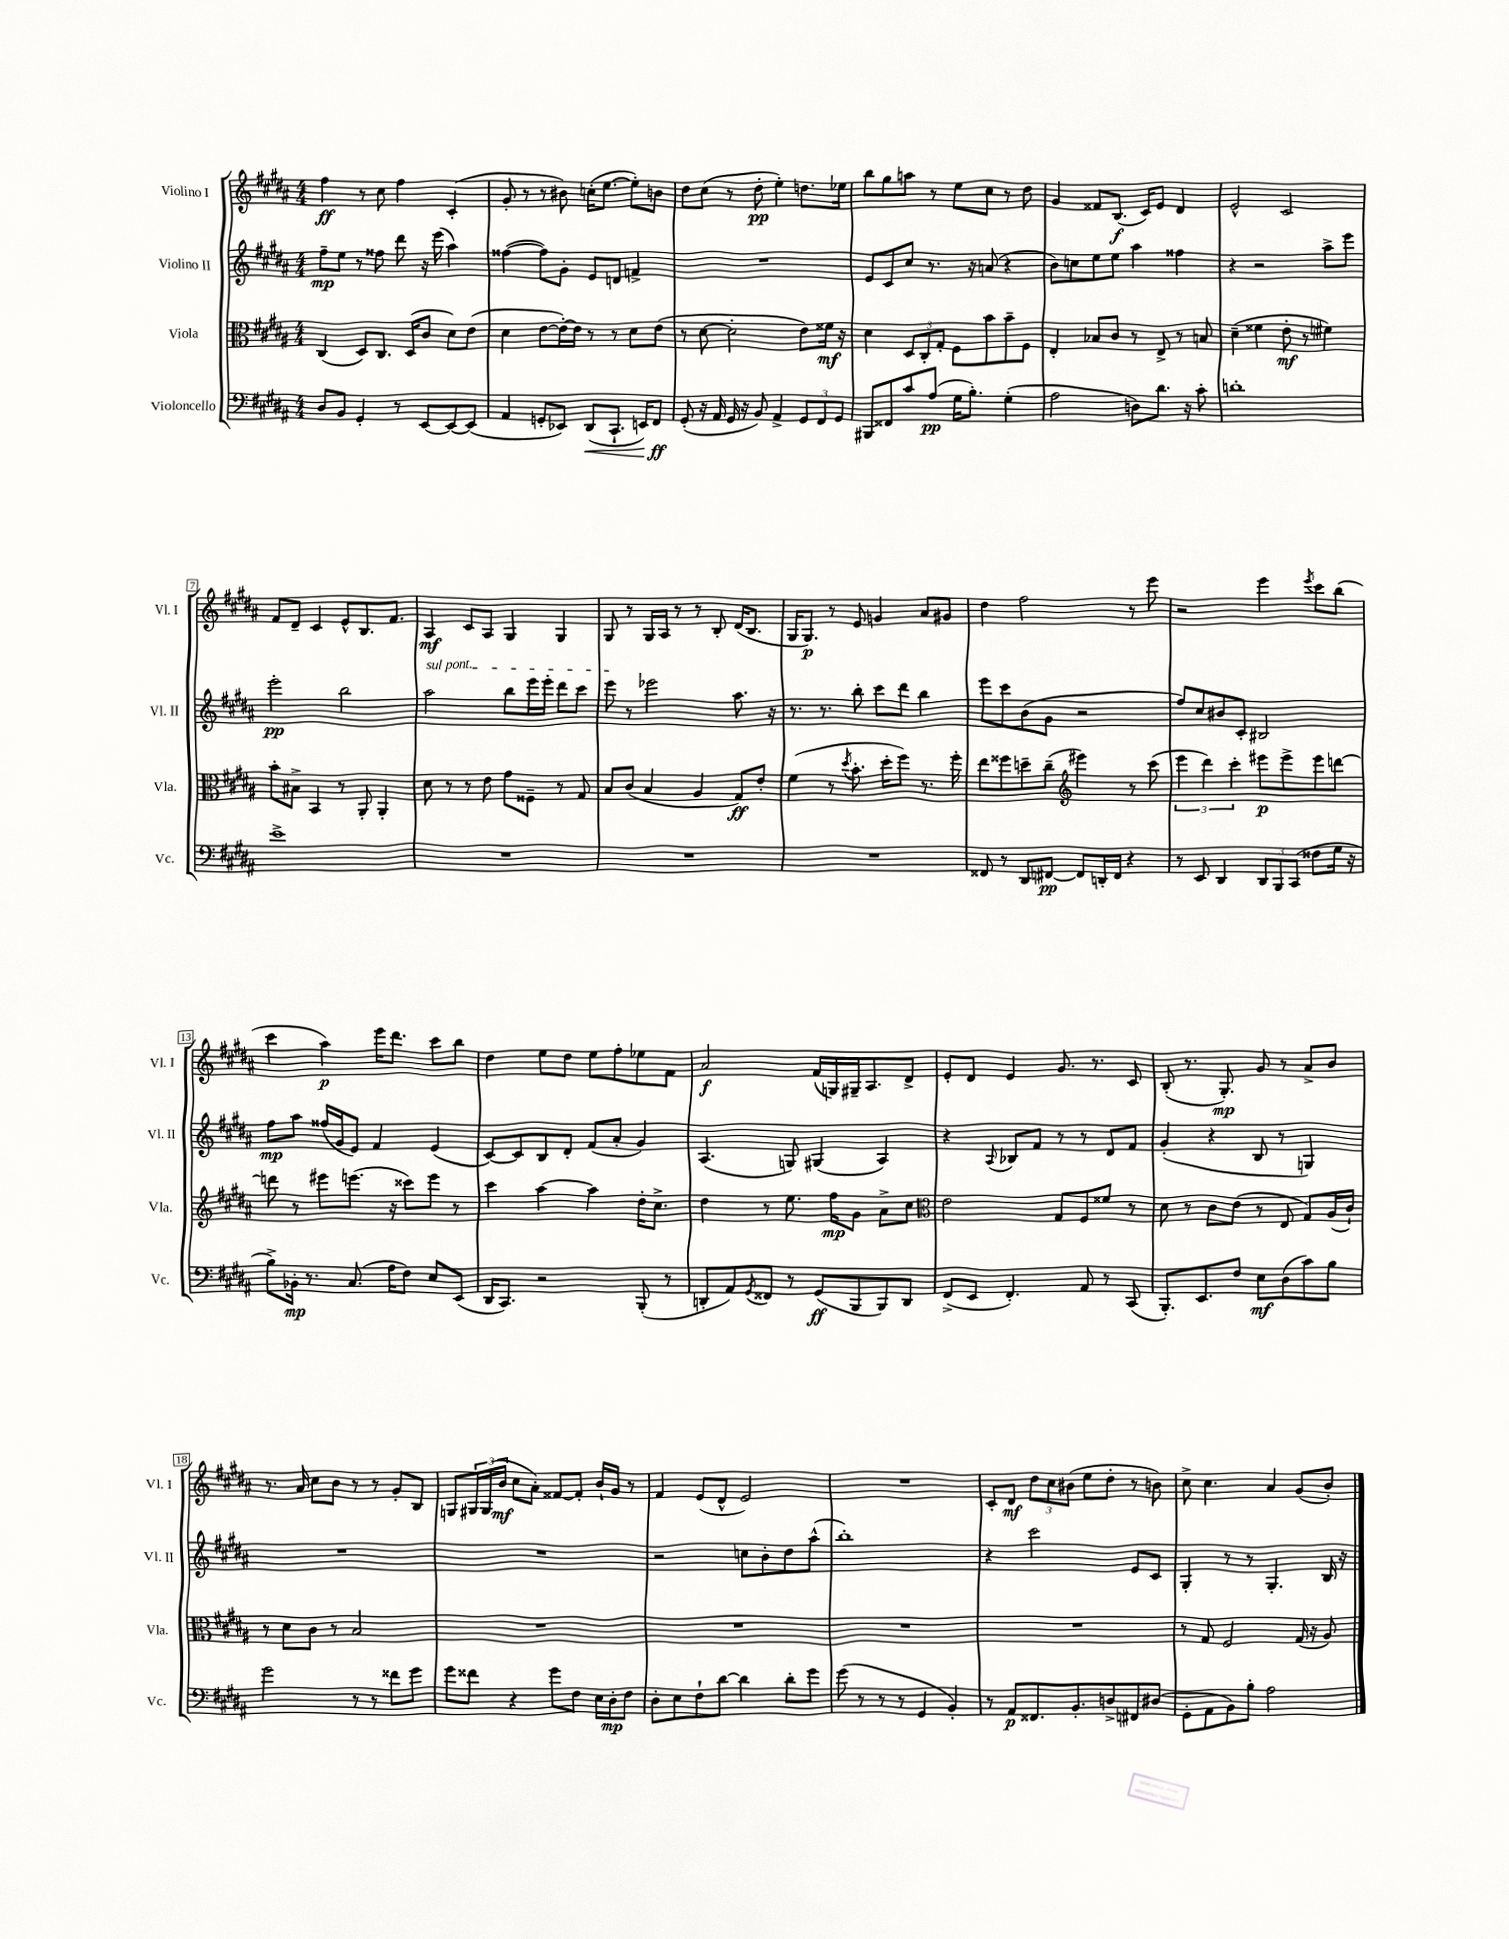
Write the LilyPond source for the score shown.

<<
\new StaffGroup <<
\new Staff = "s0" \with { instrumentName = "Violino I" shortInstrumentName = "Vl. I" } {
    \clef treble \key b \major \numericTimeSignature \time 4/4
    fis''4\ff r8 cis''8 fis''4 cis'4-.( |
    gis'8-. r8 r8 bis'8) c''16-.( e''8.~ e''8-.) b'8 |
    dis''8 cis''8( r8 dis''8-.\pp e''4-.) d''8. ees''16 |
    b''8 gis''8 a''8 r8 e''8 cis''8 r8 dis''8 |
    gis'4 fisis'8 b8.\f( cis'16) e'8 dis'4 |
    e'2-^ cis'2 |
    fis'8 dis'8-- cis'4 e'8-^ b8. fis'8. |
    ais4\mf cis'8 ais8 gis4 gis4 |
    gis8 r8 gis16 ais16 r8 r8 b8-. dis'16( b8. |
    gis16 gis8.\p) r8 e'8 g'4 ais'8 gis'8 |
    dis''4 fis''2 r8 e'''8 |
    r2 e'''4 \acciaccatura { e'''8 } cis'''8 b''8( |
    cis'''4 ais''4\p) e'''16 dis'''8. cis'''8 b''8 |
    dis''4 e''8 dis''8 e''8 fis''8-. ees''8 fis'8 |
    ais'2\f fis'16( g16) gis16-- ais8. dis'8-> |
    e'8-. dis'8 e'4 gis'8. r8. cis'8 |
    b8-.( r8. gis8.-.\mp) gis'8 r8 ais'8-> b'8 |
    r8. ais'16 cis''8 b'8 r8 r8 gis'8-. b8 |
    g8 \tuplet 3/2 { gis16 gis16( b'16\mf } cis''8 ais'8-.) fisis'8~ fisis'8-. b'16-! gis'16 r8 |
    fis'4 e'8( dis'8-^ e'2) |
    R1 |
    cis'8-. dis'8\mf \tuplet 3/2 { dis''8 cis''8 bis'8( } e''8 dis''8-. r8 b'8) |
    cis''8-> cis''4. ais'4 gis'8( b'8-.) \bar "|." |
}
\new Staff = "s1" \with { instrumentName = "Violino II" shortInstrumentName = "Vl. II" } {
    \clef treble \key b \major \numericTimeSignature \time 4/4
    fis''8--\mp e''8 r8 fisis''8 dis'''8 r16 e'''16( ais''4) |
    fisis''4~( fisis''8) gis'8-. e'8 d'8 f'4-> |
    R1 |
    e'8 cis'8 cis''8 r8. r16 a'8( r4 |
    b'8) c''8 e''8 e''8 ais''4 fisis''4 |
    r4 r2 ais''8-> e'''8 |
    e'''2-.\pp b''2 |
    \once \override TextSpanner.bound-details.left.text = \markup { \italic "sul pont." } ais''2\startTextSpan b''8 e'''16 e'''16-. dis'''8 cis'''8 |
    e'''8\stopTextSpan r8 ees'''2 ais''8. r16 |
    r8. r8. b''8-. cis'''8 dis'''8 b''4 |
    e'''8 cis'''8 b'8( gis'8 r2 |
    fis''8) cis''8 bis'8 cis'8-. bis2 |
    fis''8\mp ais''8 fisis''16( gis'16 e'8) fis'4 e'4( |
    cis'8~) cis'8 b8 dis'8-. fis'8( ais'8-. gis'4) |
    ais4.( g8) gis4( ais4) |
    r4 \appoggiatura { ais8 } bes8 fis'8 r8 r8 dis'8 fis'8 |
    gis'4-.( r4 b8 r8 g4) |
    R1 |
    R1 |
    r2 c''8 b'8-. dis''8 ais''8-^( |
    b''1-.) |
    r4 cis'''2 e'8 cis'8 |
    gis4-. r8 r8 gis4.-. b16 r16 \bar "|." |
}
\new Staff = "s2" \with { instrumentName = "Viola" shortInstrumentName = "Vla." } {
    \clef alto \key b \major \numericTimeSignature \time 4/4
    cis4( dis8) cis8. dis16( cis'8 dis'8) e'8( |
    dis'4 e'8~ e'16~-.) e'16 r8 r8 dis'8 e'8( |
    r8 dis'8~ dis'2-. e'8) fisis'16\mf r16 |
    dis'4 \tuplet 3/2 { dis8 cis8-. gis8-. } fis8 b'8 b'8-- fis8 |
    e4-. bes8 cis'8 r8 e8-> r8 b8 |
    dis'4--( fisis'4 e'8-.\mf r8 fis'4) |
    b'8-. bis8-> b,4 r8 ais,8-. ais,4-. |
    dis'8 r8 r8 e'8 gis'8 fisis8-- r8 gis8 |
    b8 cis'8( b4 ais4 gis8\ff) e'8-. |
    fis'4( r8 \acciaccatura { dis''8 } b'8.-. dis''16-. fis''8) r8. fis''16-. |
    e''8 fisis''8 d''8-- cis''8--( \clef treble eis'''4) r8 cis'''8( |
    \tuplet 3/2 { e'''4 dis'''4) cis'''4-. } eis'''8\p eis'''8-> eis'''8 d'''8~ |
    d'''8 r8 eis'''8 e'''8.( r16 cisis'''8) e'''8 r8 |
    cis'''4 ais''4~ ais''4 dis''16-. cis''8.-> |
    dis''4 r8 e''8. fis''16\mp gis'8 ais'8-> cis''8 |
    \clef alto e'2 gis8 fis8 fisis'8 r8 |
    dis'8 r8 cis'8 e'8( r8 e8 gis8) ais16( cis'16-!) |
    r8 dis'8 cis'8 r8 b2 |
    R1 |
    R1 |
    R1 |
    R1 |
    r8 gis8 fis2 gis16( r16 ais8) \bar "|." |
}
\new Staff = "s3" \with { instrumentName = "Violoncello" shortInstrumentName = "Vc." } {
    \clef bass \key b \major \numericTimeSignature \time 4/4
    dis8 b,8 gis,4-. r8 e,8~ e,8~ e,8( |
    ais,4 g,8-. ees,8) dis,8\<( cis,8.-! e,16) fis,8\ff\! |
    gis,8-.( r16 ais,16 gis,16 r16 b,8) ais,4-> \tuplet 3/2 { gis,8 fis,8 gis,8 } |
    bis,,8 fisis,8 cis'8 ais8\pp( gis16 b8.-.) gis4-.( |
    ais2 d8) dis'8. r16 cis'8-. |
    d'1-. |
    e'1-> |
    R1 |
    R1 |
    R1 |
    fisis,8 r8 dis,8 fis,8~\pp fis,8 d,16-. fis,16 r4 |
    r8 e,8 dis,4 \tuplet 3/2 { dis,8 b,,8 cis,8( } fisis8 gis16 r16 |
    b8->) bes,16-.\mp r8. cis8.( ais16 fis8) e8 e,8( |
    dis,16 cis,8.) r2 b,,8-.( r8 |
    d,8-. ais,8) \acciaccatura { gis,8 } fisis,8 r8 gis,8\ff( b,,8 b,,8) d,8 |
    fis,8->( e,8 fis,4.-.) ais,8 r8 cis,8( |
    b,,8.-.) e,8. fis8 e8\mf dis8( cis'8) b8 |
    gis'2 r8 r8 fisis'8 gis'8 |
    gis'8 fisis'8 r4 gis'8 fis8 e16 dis16-.\mp fis8 |
    dis8-. e8 fis8-! dis'8~ dis'4 dis'8-. gis'8 |
    gis'8( r8 r8 r8 gis,4 b,4-.) |
    r8 ais,8\p fisis,8. b,8.-. d8-> fis,8 dis8( |
    gis,8-. ais,8 b,8) b8-. ais2 \bar "|." |
}
>>
>>
\layout { \context { \Score \override BarNumber.stencil = #(make-stencil-boxer 0.1 0.3 ly:text-interface::print) } }
